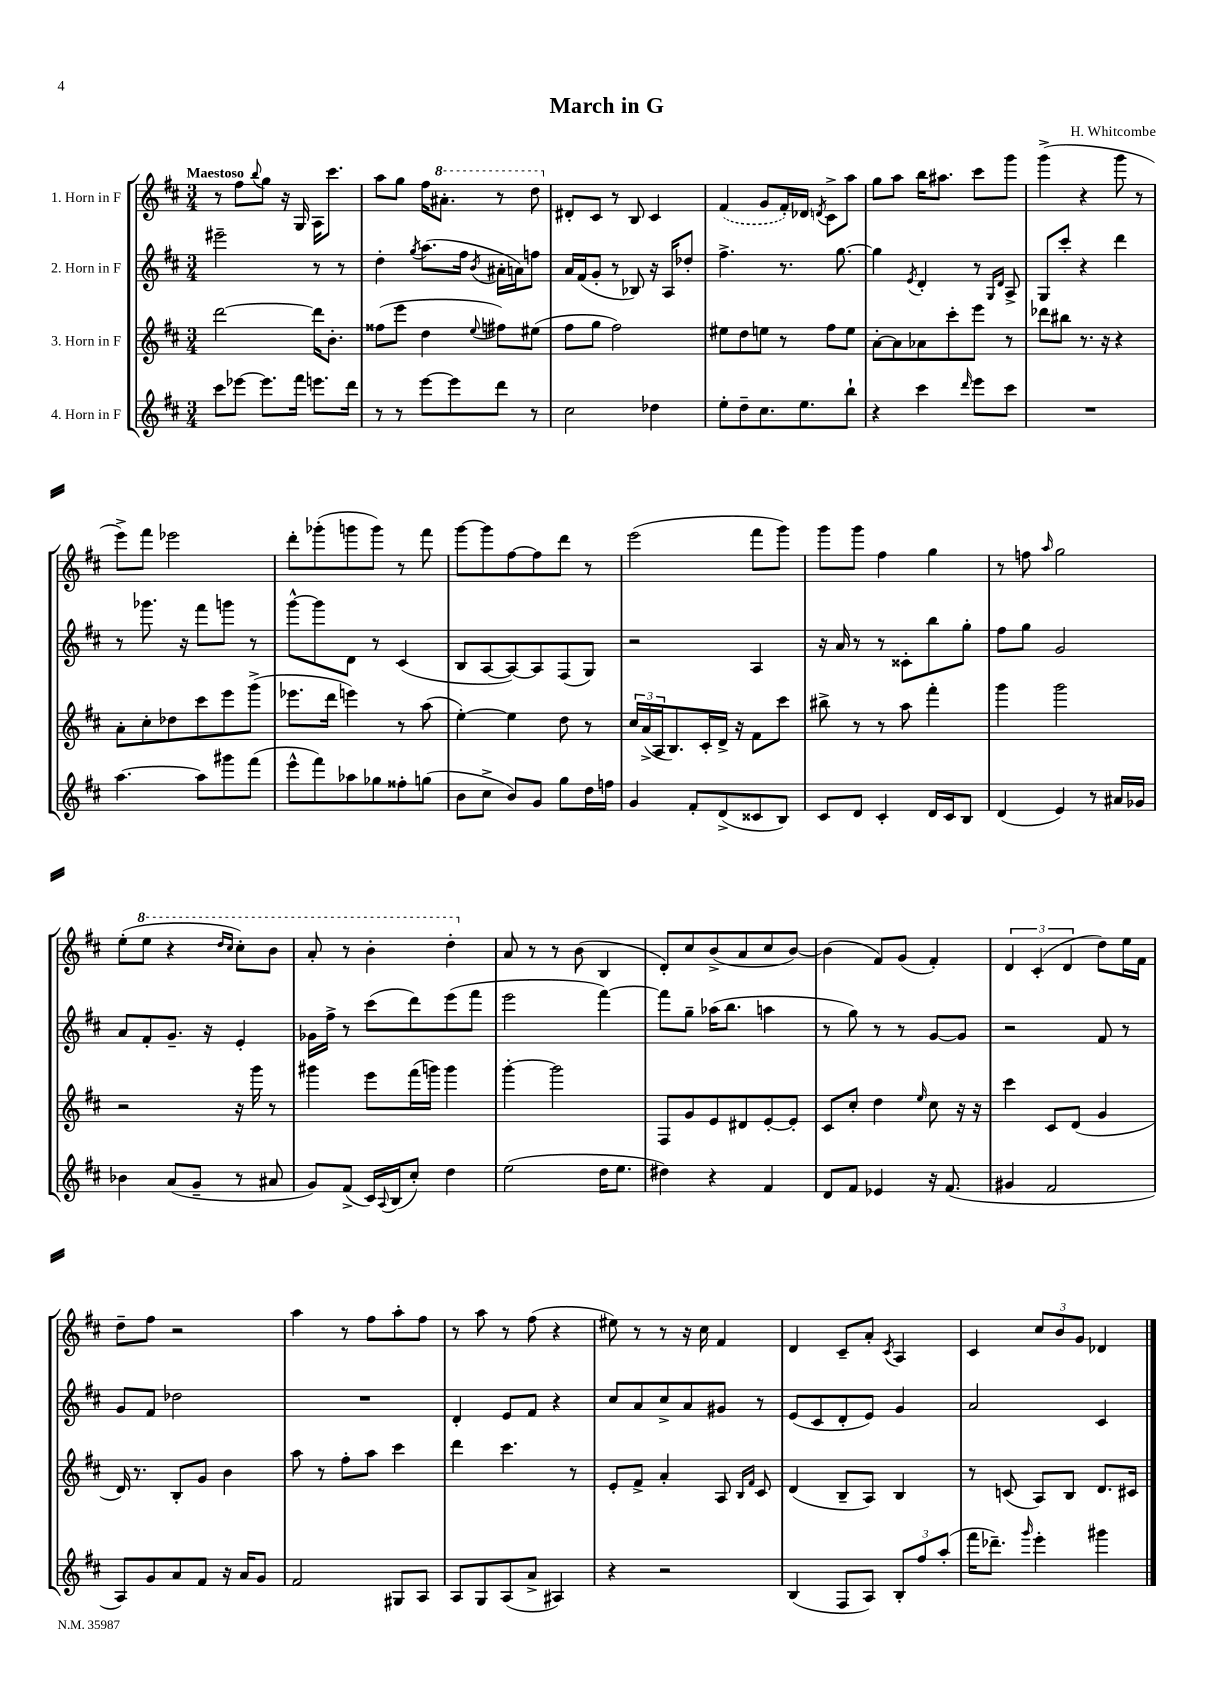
\header { title = "March in G" composer = "H. Whitcombe" }
<<
\new StaffGroup <<
\new Staff = "s0" \with { instrumentName = "1. Horn in F" } {
    \clef treble \key d \major \numericTimeSignature \time 3/4 \tempo "Maestoso"
    r8 fis''8 \appoggiatura { b''8 } g''8 r16 g16 a16 cis'''8. |
    a''8 g''8 fis''16 \ottava #1 ais''8.-. r8 d'''8 \ottava #0 |
    dis'8-. cis'8 r8 b8 cis'4 |
    \once \slurDashed fis'4( g'8 fis'16-.) des'16 \acciaccatura { d'8 } cis'8-> a''8 |
    g''8 a''8 b''16 ais''8. cis'''8 g'''8 |
    g'''4->( r4 g'''8 r8 |
    e'''8->) fis'''8 ees'''2 |
    d'''8-. ges'''8-.( g'''8 g'''8) r8 fis'''8 |
    g'''8~ g'''8 fis''8~ fis''8 d'''8 r8 |
    e'''2( fis'''8 g'''8) |
    g'''8 g'''8 fis''4 g''4 |
    r8 f''8 \grace { a''16 } g''2 |
    e''8-.( \ottava #1 e'''8 r4 \grace { d'''16 cis'''16 } cis'''8-.) b''8 |
    a''8-. r8 b''4-. d'''4-. \ottava #0 |
    a'8 r8 r8 b'8( b4 |
    d'8-.) cis''8 b'8->( a'8 cis''8 b'8~) |
    b'4( fis'8) g'8( fis'4-.) |
    \tuplet 3/2 { d'4 cis'4-.( d'4 } d''8) e''16 fis'16 |
    d''8-- fis''8 r2 |
    a''4 r8 fis''8 a''8-. fis''8 |
    r8 a''8 r8 fis''8( r4 |
    eis''8) r8 r8 r16 cis''16 fis'4 |
    d'4 cis'8-- a'8-. \acciaccatura { cis'8 } a4 |
    cis'4 \tuplet 3/2 { cis''8 b'8 g'8 } des'4 \bar "|." |
}
\new Staff = "s1" \with { instrumentName = "2. Horn in F" } {
    \clef treble \key d \major \numericTimeSignature \time 3/4
    eis'''2-- r8 r8 |
    d''4-. \acciaccatura { g''8 } a''8.( fis''16 \acciaccatura { b'8 } ais'16-. a'16) f''8 |
    a'16 fis'16( g'8-. r8 bes8) r16 a16 des''8-. |
    fis''4.-> r8. g''8.~ |
    g''4 \acciaccatura { e'8 } d'4-. r8 \grace { g16 d'16 } a8-> |
    g8 cis'''8-. r4 d'''4 |
    r8 ges'''8. r16 fis'''8 g'''8 r8 |
    g'''8~-^ g'''8 d'8 r8 cis'4( |
    b8 a8~ a8~) a8 fis8( g8) |
    r2 a4 |
    r16 a'16 r8 r8 cisis'8-. b''8 g''8-. |
    fis''8 g''8 g'2 |
    a'8 fis'8-. g'8.-- r16 e'4-. |
    ges'16 fis''16-> r8 cis'''8( d'''8) e'''8( fis'''8 |
    e'''2 fis'''4~) |
    fis'''8 g''8-- aes''16( b''8. a''4 |
    r8 g''8) r8 r8 g'8~ g'8 |
    r2 fis'8 r8 |
    g'8 fis'8 des''2 |
    R2. |
    d'4-. e'8 fis'8 r4 |
    cis''8 a'8 cis''8-> a'8 gis'8 r8 |
    e'8( cis'8 d'8-. e'8) g'4 |
    a'2 cis'4 \bar "|." |
}
\new Staff = "s2" \with { instrumentName = "3. Horn in F" } {
    \clef treble \key d \major \numericTimeSignature \time 3/4
    d'''2~ d'''16 b'8.-. |
    fisis''8( e'''8 d''4 \appoggiatura { e''8 } fis''8) eis''8( |
    fis''8 g''8 fis''2) |
    eis''8 d''8 e''8 r8 fis''8 e''8 |
    a'8~-. a'8 aes'8 cis'''8-. e'''8 r8 |
    des'''8 bis''8 r8. r16 r4 |
    a'8-. cis''8-. des''8 cis'''8 e'''8 g'''8->( |
    ees'''8. d'''16 e'''4) r8 a''8( |
    e''4~-.) e''4 d''8 r8 |
    \tuplet 3/2 { cis''16 a'16->( a16 } b8.) cis'16-. d'16-> r16 fis'8 cis'''8 |
    bis''8-> r8 r8 a''8 fis'''4-. |
    g'''4 g'''2 |
    r2 r16 g'''16 r8 |
    gis'''4 e'''8 fis'''16( g'''16) g'''4 |
    g'''4~-. g'''2 |
    fis8 g'8 e'8 dis'8 e'8~-. e'8-. |
    cis'8 cis''8-. d''4 \grace { e''16 } cis''8 r16 r16 |
    cis'''4 cis'8 d'8( g'4 |
    d'16) r8. b8-. g'8 b'4 |
    a''8 r8 fis''8-. a''8 cis'''4 |
    d'''4 cis'''4. r8 |
    e'8-. fis'8-> a'4-. a8 \grace { b16 fis'16 } cis'8 |
    d'4( b8-- a8) b4 |
    r8 c'8( a8) b8 d'8. cis'16 \bar "|." |
}
\new Staff = "s3" \with { instrumentName = "4. Horn in F" } {
    \clef treble \key d \major \numericTimeSignature \time 3/4
    cis'''8 ees'''8~ ees'''8. fis'''16 e'''8. d'''16 |
    r8 r8 e'''8~ e'''8 d'''8 r8 |
    cis''2 des''4 |
    e''8-. d''8-- cis''8. e''8. b''8-! |
    r4 cis'''4 \grace { d'''16 } e'''8 cis'''8 |
    R2. |
    a''4.~ a''8 gis'''8 fis'''8( |
    e'''8-^ fis'''8) aes''8 ges''8 fisis''8-. g''8( |
    b'8 cis''8-> b'8) g'8 g''8 d''16 f''16 |
    g'4 fis'8-. d'8->( cisis'8 b8) |
    cis'8 d'8 cis'4-. d'16 cis'16 b8 |
    d'4( e'4) r8 ais'16 ges'16 |
    bes'4 a'8( g'8-- r8 ais'8 |
    g'8) fis'8->( cis'16) \appoggiatura { a8 } b16( cis''8-.) d''4 |
    e''2( d''16 e''8. |
    dis''4) r4 fis'4 |
    d'8 fis'8 ees'4 r16 fis'8.( |
    gis'4 fis'2 |
    a8) g'8 a'8 fis'8 r16 a'16 g'8 |
    fis'2 gis8 a8 |
    a8 g8 a8( a'8-> ais4) |
    r4 r2 |
    b4( fis8 a8) \tuplet 3/2 { b8-. fis''8 a''8-.( } |
    fis'''16 des'''8.--) \grace { g'''16 } e'''4-. gis'''4 \bar "|." |
}
>>
>>
\layout { \context { \Score \remove "Bar_number_engraver" } }
